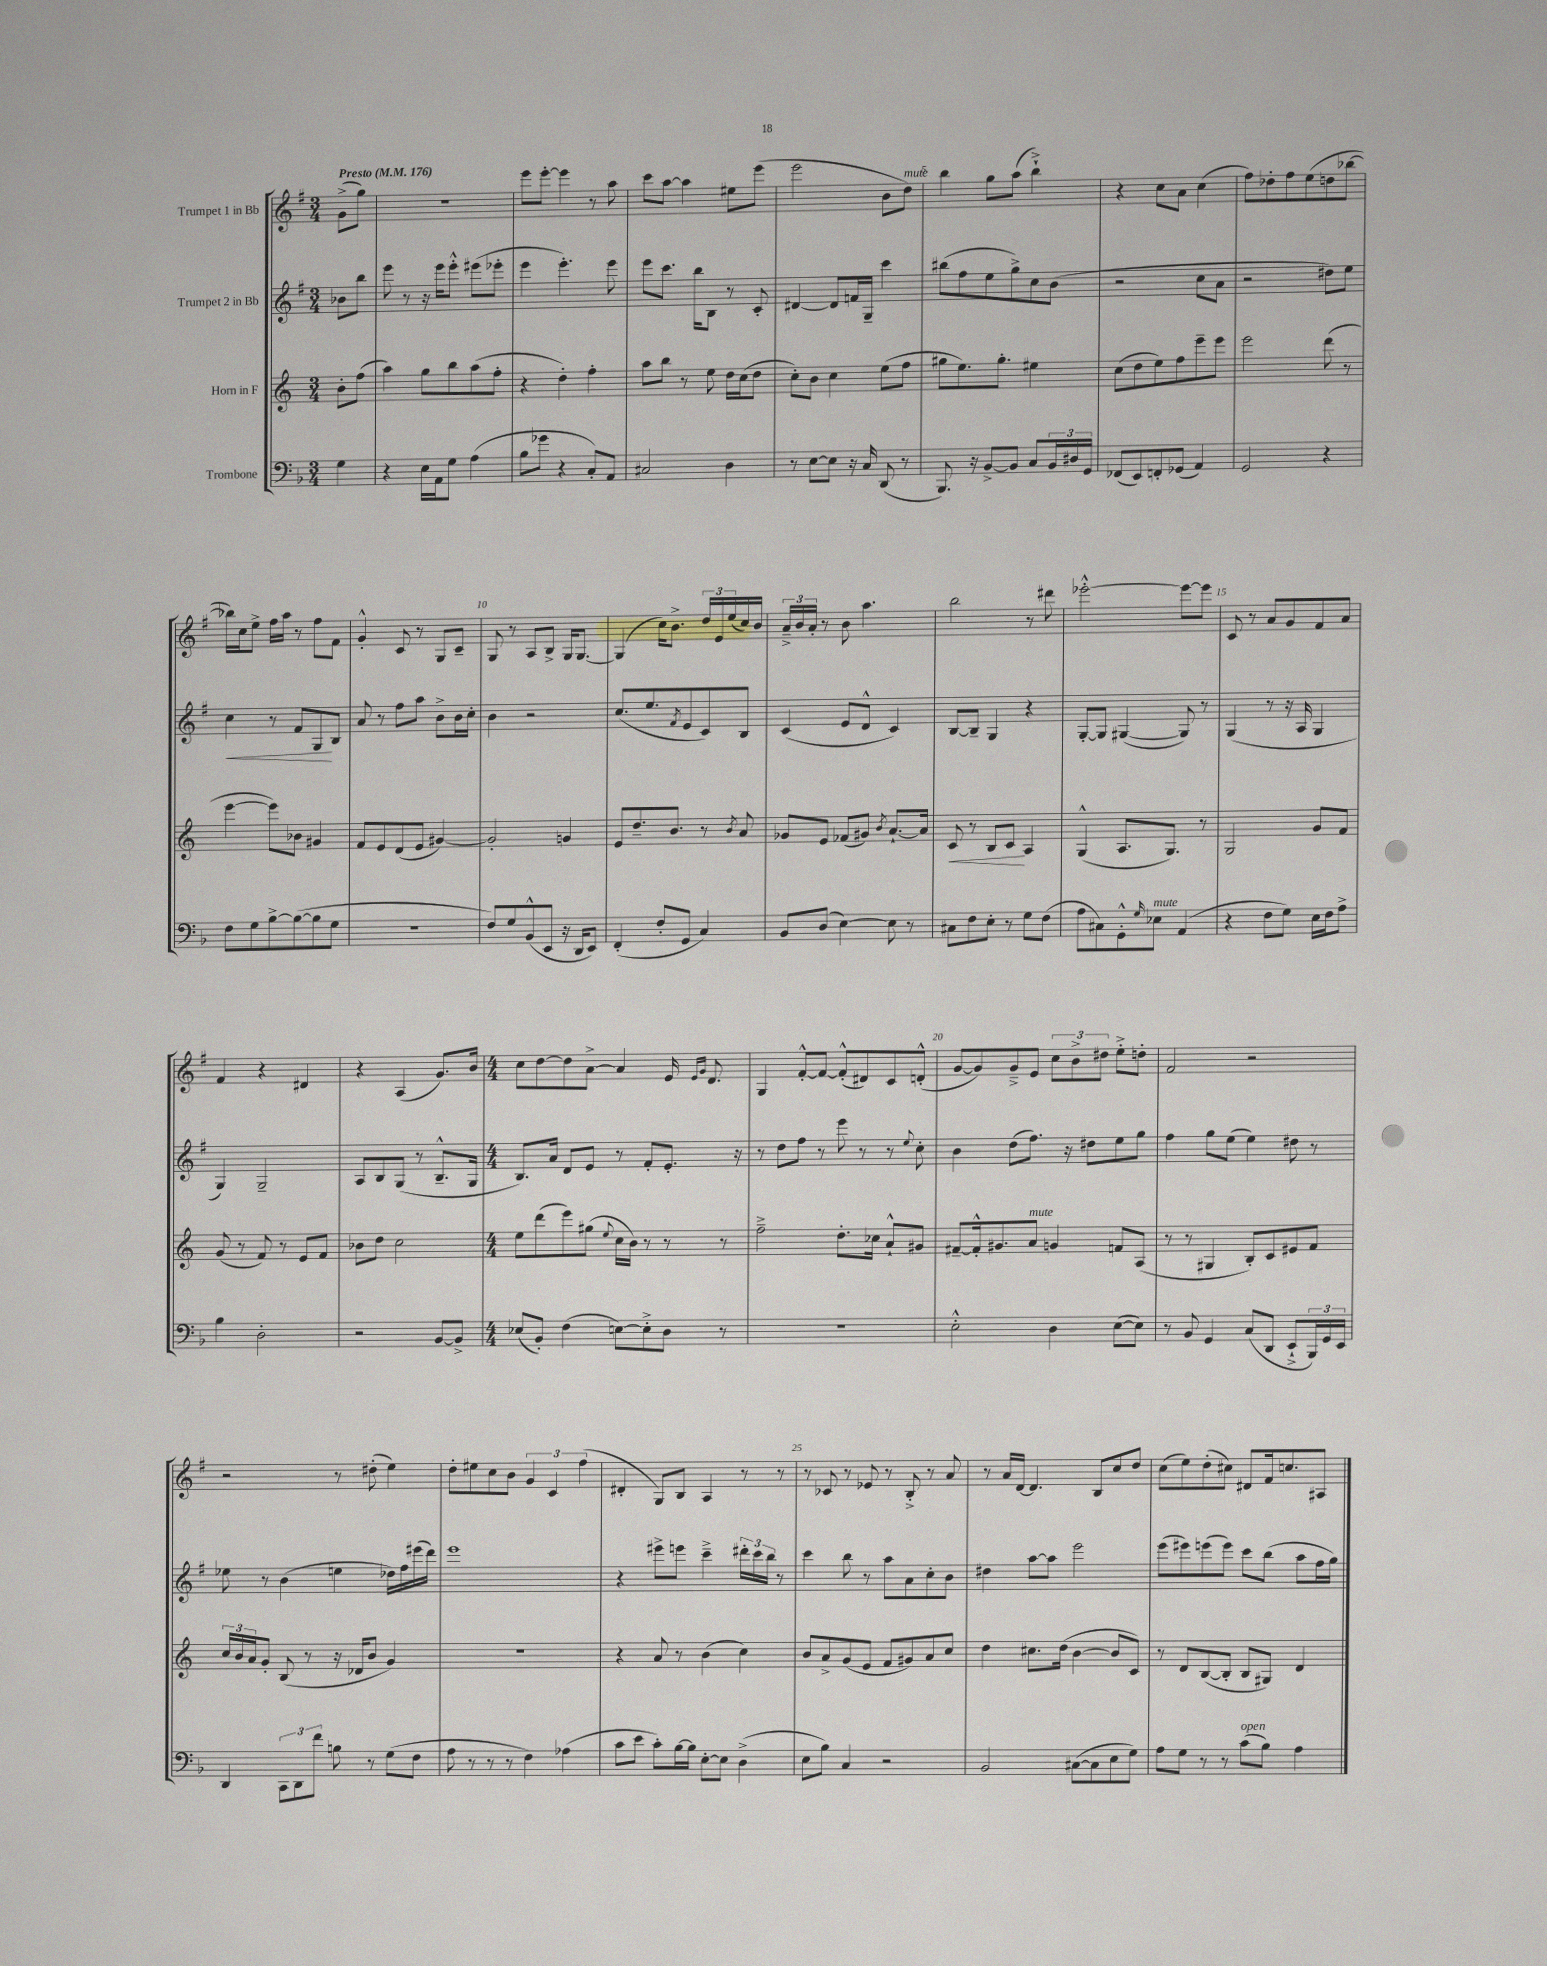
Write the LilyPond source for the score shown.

<<
\new StaffGroup <<
\new Staff = "s0" \with { instrumentName = "Trumpet 1 in Bb" } {
    \clef treble \key g \major \numericTimeSignature \time 3/4 \partial 4 \tempo "Presto" 4 = 176
    g'8->( g''8) |
    R2. |
    e'''8 e'''8~-. e'''4 r8 a''8 |
    c'''8 a''8~ a''4 eis''8 e'''8( |
    e'''2 b'8 d''8^\markup { \italic "mute" }) |
    b''4 g''8 a''8( b''4-!->) |
    r4 c''8 a'8 c''4( |
    fis''8) des''8-. fis''8 e''8( d''8 bes''8~ |
    bes''16) c''16 e''8-> fis''16 a''16 r8 fis''8 fis'8 |
    g'4-.-^ c'8 r8 g8 c'8-- |
    g8 r8 a8 b8-> g16 g8.~ |
    g4( c''16) b'8.-> \tuplet 3/2 { d''16 e'16 e''16( } c''16) b'16 |
    \tuplet 3/2 { a'16---> b'16 a'16-. } r8 b'8 a''4. |
    b''2 r8 dis'''8 |
    ees'''2~-.-^ ees'''8~ ees'''8 |
    c'8 r8 a'8 g'8 fis'8 a'8 |
    fis'4 r4 dis'4 |
    r4 a4( g'8.) b'16 |
    \numericTimeSignature \time 4/4 c''8 d''8~ d''8 a'8~-> a'4 e'16 \grace { e'16 g'16 } d'8. |
    g4 fis'8~-.-^ fis'8~ fis'8-.-^( dis'8) c'8 d'8-.-^( |
    g'8~ g'8) g'8---> e'8 \tuplet 3/2 { c''8 b'8-> dis''8 } e''8-.-> d''8-. |
    fis'2 r2 |
    r2 r8 dis''8-.( e''4) |
    d''8-. eis''8 c''8 b'8 \tuplet 3/2 { g'4 c'4 fis''4( } |
    dis'4-. g8) b8 a4 r8 r8 |
    r8 ces'8 r8 ees'8 r8 b8-.-> r8 a'8 |
    r8 a'16 d'16~ d'4. b8 c''8 d''8 |
    c''8( e''8) d''8-.( cis''8) dis'8 fis'16 c''8. ais8 \bar "|." |
}
\new Staff = "s1" \with { instrumentName = "Trumpet 2 in Bb" } {
    \clef treble \key g \major \numericTimeSignature \time 3/4 \partial 4
    bes'8 b''8 |
    e'''8 r8 r16 e'''16 e'''8-.-^ eis'''8( ees'''8-. |
    e'''4 e'''4.-.) e'''8 |
    e'''8 c'''8. b''16 b8 r8 c'8-. |
    dis'4~ dis'8 f'16 g16-- c'''4 |
    bis''8( fis''8 e''8 g''8->) c''8 b'8( |
    r2 c''8 a'8 |
    r2 dis''8) e''8 |
    c''4\< r8 fis'8 g8\! b8 |
    a'8 r8 fis''8 a''8 b'8-> b'16 c''16-. |
    b'4 r2 |
    c''8.( e''8. \acciaccatura { fis'8 } e'8 c'8) b8 |
    c'4( e'8 d'8-^ c'4) |
    b8~ b8-- g4 r4 |
    g8~-. g8 gis4~( gis8) r8 |
    g4( r8 r16 a16 g4 |
    g4) g2-- |
    a8 b8 g8( r8 b8.---^ g16 |
    \numericTimeSignature \time 4/4 b8.) a'16 d'8 e'8 r8 fis'8-. e'8.-. r16 |
    r8 d''8 fis''8 r8 e'''8 r8 r8 \appoggiatura { e''8 } c''8-. |
    b'4 d''8( fis''8.) r16 dis''8 e''8 g''8 |
    fis''4 g''8 e''8( e''4) dis''8 r8 |
    ees''8 r8 b'4( e''4 des''16) fis''16 eis'''16( d'''16) |
    e'''1 |
    r4 eis'''8-> e'''8 c'''4---> \tuplet 3/2 { dis'''16-. c'''16 b''16 } r8 |
    c'''4 b''8 r8 a''8 a'8 c''8-. b'8 |
    dis''4 a''8~ a''8 e'''2 |
    e'''8( eis'''8) e'''8( e'''8) c'''8 b''8( a''8 fis''16 g''16) \bar "|." |
}
\new Staff = "s2" \with { instrumentName = "Horn in F" } {
    \clef treble \key c \major \numericTimeSignature \time 3/4 \partial 4
    b'8-. f''8( |
    a''4) g''8 b''8 a''8( f''8-. |
    r4 d''4-.) f''4-. |
    a''8 b''8 r8 e''8 d''16 c''16( d''8 |
    c''8-.) b'8 c''4 e''8( f''8 |
    gis''8 e''8.) gis''8.-. eis''4 |
    c''8( d''8 e''8) f''8 e'''8-- e'''8 |
    e'''2 d'''8( r8 |
    e'''4~ e'''8) bes'8 gis'4 |
    f'8 e'8 d'8( e'8 gis'4~) |
    gis'2-. g'4 |
    e'8 d''8.-- b'8. r8 \acciaccatura { b'8 } a'8 |
    ges'8 e'8 fes'8( gis'8) \acciaccatura { b'8 } a'8.~-! a'16 |
    c'8\< r8 b8 c'8\! a4 |
    g4-^( a8. g8.) r8 |
    g2 g'8 f'8 |
    g'8( r8 f'8) r8 e'8 f'8 |
    bes'8 d''8 c''2 |
    \numericTimeSignature \time 4/4 e''8 d'''8( e'''8) gis''8( \appoggiatura { e''8 } c''16 b'16) r8 r8 r8 |
    f''2---> d''8.-. ces''16 a'8-!-^ gis'8 |
    fis'8~-- fis'16-.-^ gis'8. a'8^\markup { \italic "mute" } g'4 f'8 a8( |
    r8 r8 gis4 b8-.) c'8 eis'8 f'8 |
    \tuplet 3/2 { c''16 b'16 a'16 } g'8-. b8( r8 r16 des'16 b'8 g'4) |
    r1 |
    r4 a'8 r8 b'4( c''4) |
    b'8 a'8-> g'8( e'8 f'8 gis'8) a'8 c''8 |
    d''4 cis''8. d''16( b'4~ b'8 c'8) |
    r8 d'8 b8~( b8-. b8 gis8) d'4 \bar "|." |
}
\new Staff = "s3" \with { instrumentName = "Trombone" } {
    \clef bass \key f \major \numericTimeSignature \time 3/4 \partial 4
    g4 |
    r4 e16 a,16 g8 a4( |
    bes8 ges'8 r4 c8-.) a,8 |
    cis2 d4 |
    r8 e8~ e8 r16 c16 d,8( r8 |
    bes,,8.) r16 bes,8~-> bes,8 c8 \tuplet 3/2 { bes,16 dis16 g,16 } |
    fes,8( e,8) f,8-. ges,8( a,4) |
    g,2 r4 |
    f8 g8 bes8~-> bes8~( bes8 g8 |
    R2. |
    f8) g8 bes,8-^( e,8 r16 d,16 e,8) |
    f,4-.( f8-. g,8 c4) |
    bes,8 d8( e4~) e8 r8 |
    cis8 f8 e8-. r8 g8 f8( |
    a8 cis8) g,8-.-^ \grace { g16 } ees8^\markup { \italic "mute" } a,4( |
    r4 f8 g8) e16 f16 a8-> |
    bes4 d2-. |
    r2 bes,8~ bes,8-> |
    \numericTimeSignature \time 4/4 ees8( bes,8-.) f4( e8~) e8-.-> d8 r8 |
    R1 |
    e2-.-^ d4 e8~( e8) |
    r8 bes,8 g,4 c8( d,8 e,8-!-> \tuplet 3/2 { bes,,16) g,16 e,16 } |
    d,4 \tuplet 3/2 { c,8 d,8 f'8 } b8 r8 g8( f8 |
    a8 r8 r8 r8 f4) aes4( |
    c'8 e'8 c'8-.) bes16~ bes16 e8~-. e8 d4->( |
    e8 bes8) c4 r2 |
    bes,2 cis8~( cis8 e8 g8) |
    a8 g8 r8 r8 c'8^\markup { \italic "open" }( bes8) a4 \bar "|." |
}
>>
>>
\layout { \context { \Score \override BarNumber.break-visibility = ##(#f #t #t) barNumberVisibility = #(every-nth-bar-number-visible 5) } }
